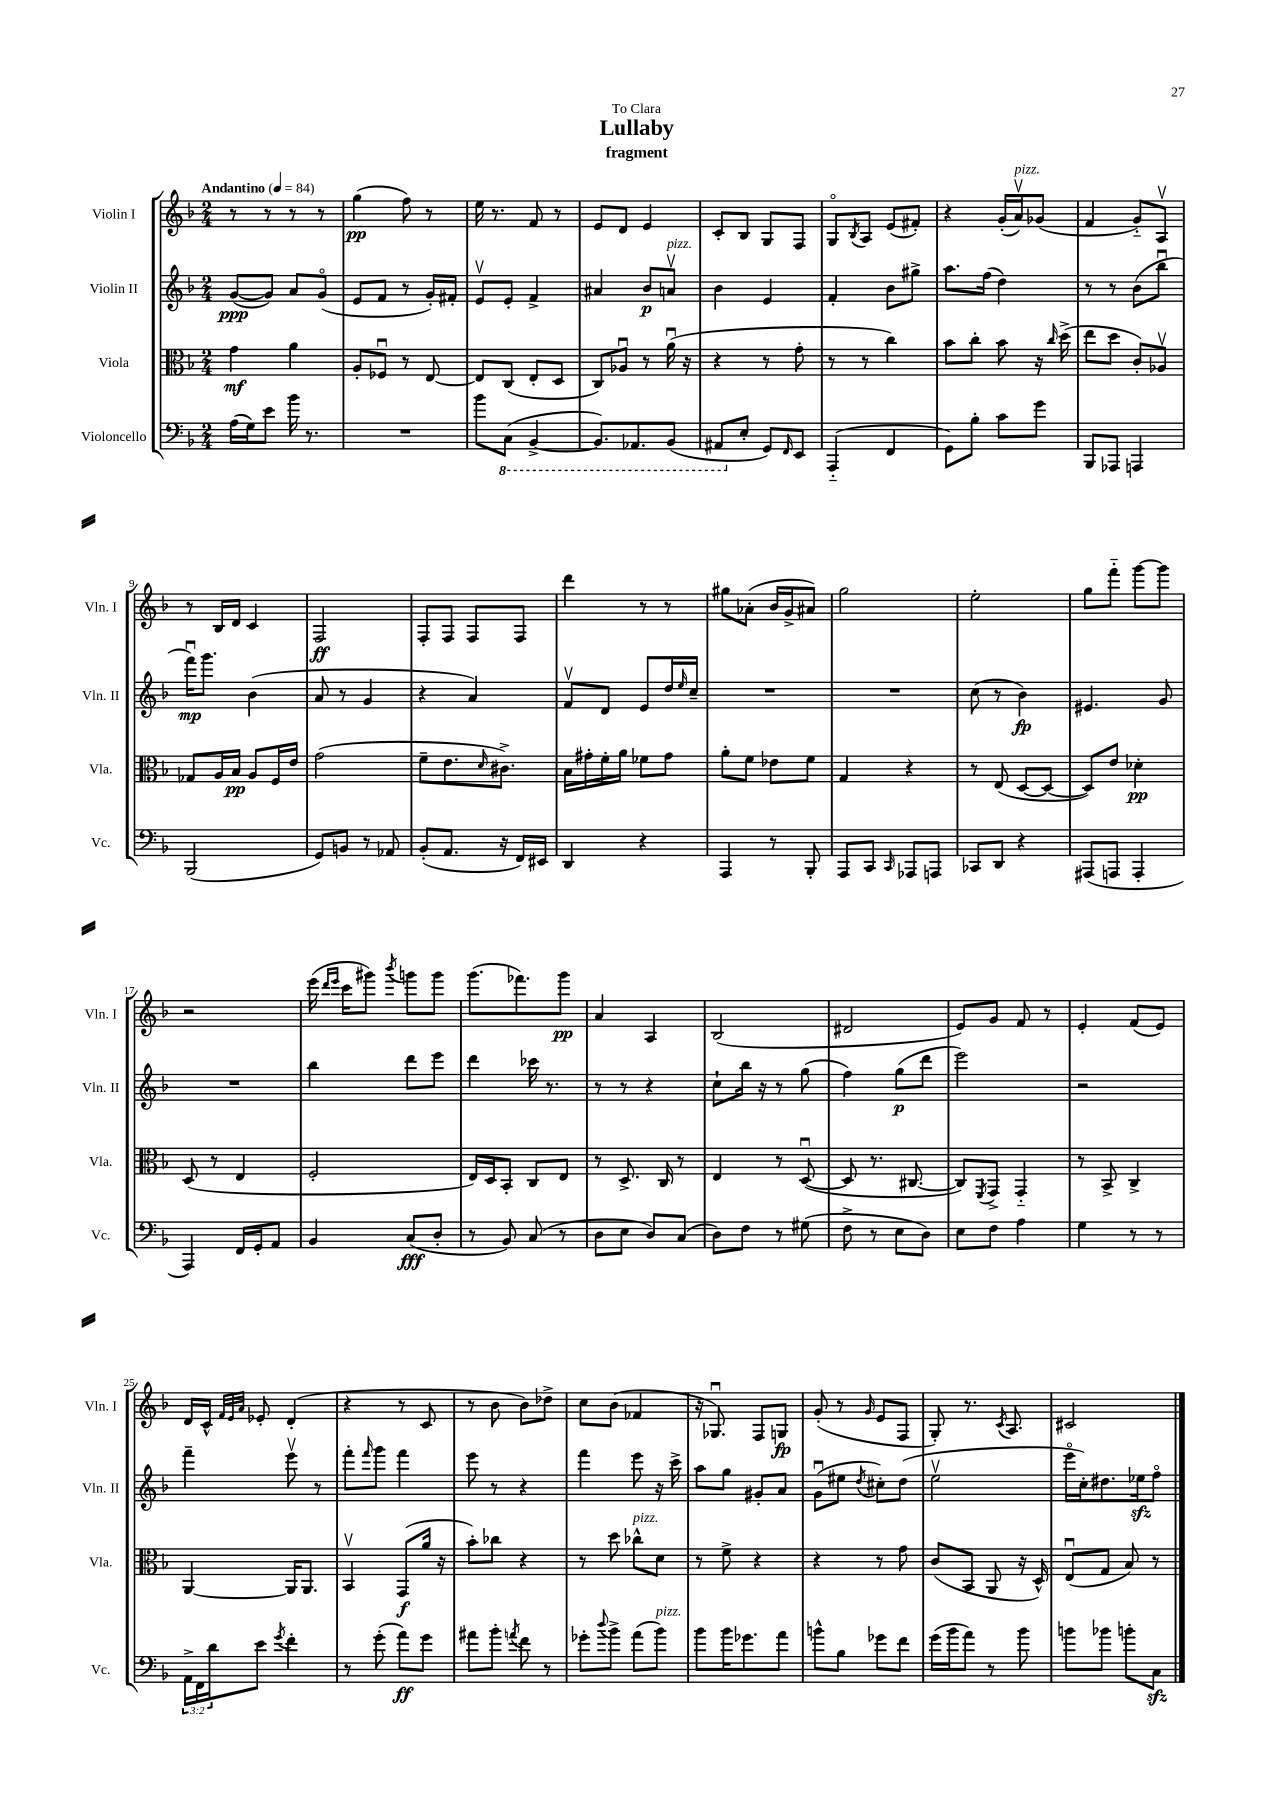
\header { title = "Lullaby" subtitle = "fragment" dedication = "To Clara" }
<<
\new StaffGroup <<
\new Staff = "s0" \with { instrumentName = "Violin I" shortInstrumentName = "Vln. I" } {
    \clef treble \key f \major \numericTimeSignature \time 2/4 \tempo "Andantino" 4 = 84
    r8 r8 r8 r8 |
    g''4\pp( f''8) r8 |
    e''16 r8. f'8 r8 |
    e'8 d'8 e'4 |
    c'8-. bes8 g8 f8 |
    g8\flageolet \acciaccatura { bes8 } a8 e'8( fis'8-.) |
    r4 g'16-.( a'16\upbow^\markup { \italic "pizz." }) ges'8( |
    f'4 g'8-_) a8\upbow |
    r8 bes16 d'16 c'4 |
    f2\ff |
    f8-. f8 f8 f8 |
    d'''4 r8 r8 |
    gis''8 aes'8-.( bes'16 g'16-> ais'8) |
    g''2 |
    e''2-. |
    g''8 f'''8-_ g'''8~ g'''8 |
    r2 |
    e'''16( \grace { d'''16 e'''16 } c'''16 gis'''8) \acciaccatura { bes'''8 } g'''8 g'''8 |
    g'''8.( fes'''8.) g'''8\pp |
    a'4 a4 |
    bes2( |
    dis'2 |
    e'8) g'8 f'8 r8 |
    e'4-. f'8( e'8) |
    d'16 c'16-^ \grace { f'32 e'32 a'32 } ees'8-. d'4-.( |
    r4 r8 c'8 |
    r8 bes'8 bes'8) des''8-> |
    c''8 bes'8( fes'4 |
    r16 ges8.\downbow) f8 g8\fp |
    g'8-.( r8 \grace { g'16 } e'8 f8 |
    g8-.) r8. \acciaccatura { c'8 } a8. |
    cis'2 \bar "|." |
}
\new Staff = "s1" \with { instrumentName = "Violin II" shortInstrumentName = "Vln. II" } {
    \clef treble \key f \major \numericTimeSignature \time 2/4
    g'8~\ppp( g'8) a'8 g'8\flageolet( |
    e'8 f'8 r8 g'16-.) fis'16-. |
    e'8\upbow e'8-. f'4-> |
    ais'4 bes'8\p a'8\upbow^\markup { \italic "pizz." } |
    bes'4 e'4 |
    f'4-. bes'8 gis''8-> |
    a''8. f''16( d''4) |
    r8 r8 bes'8( bes''8\downbow |
    f'''16\downbow\mp) g'''8. bes'4( |
    a'8 r8 g'4 |
    r4 a'4) |
    f'8\upbow d'8 e'8 d''16 \grace { e''16 } c''16-- |
    R2 |
    R2 |
    c''8( r8 bes'4\fp) |
    eis'4. g'8 |
    R2 |
    bes''4 d'''8 e'''8 |
    d'''4 ces'''16 r8. |
    r8 r8 r4 |
    c''8-! bes''16 r16 r8 g''8( |
    f''4) g''8\p( d'''8 |
    e'''2) |
    r2 |
    f'''4-- e'''8\upbow r8 |
    f'''8-. \grace { f'''16 } g'''8 f'''4 |
    e'''8 r8 r4 |
    f'''4 e'''8 r16 c'''16-> |
    a''8 g''8 gis'8-. a'8 |
    g'8\downbow( eis''8 \acciaccatura { d''8 } cis''8-.) d''8( |
    e''2\upbow |
    e'''16\flageolet c''16-.) dis''8. ees''16\sfz f''8\flageolet \bar "|." |
}
\new Staff = "s2" \with { instrumentName = "Viola" shortInstrumentName = "Vla." } {
    \clef alto \key f \major \numericTimeSignature \time 2/4
    g'4\mf a'4 |
    a8-. fes8\downbow r8 e8~ |
    e8 c8( e8-. d8 |
    c8) aes8\downbow r8 a'16\downbow( r16 |
    r4 r8 g'8-. |
    r8 r8 c''4) |
    bes'8 c''8-. bes'8 r16 \grace { c''16 } d''16->( |
    e''8 d''8 c'8-.) aes8\upbow |
    ges8 a16 bes16\pp a8 f16 e'16 |
    g'2( |
    f'8-- e'8. \grace { d'16 } cis'8.->) |
    bes16 gis'16-. f'16-. a'16 fes'8 gis'8 |
    a'8-. f'8 ees'8 f'8 |
    g4 r4 |
    r8 e8( d8~ d8~ |
    d8) e'8 des'4-.\pp |
    d8( r8 e4 |
    f2-. |
    e16) d16 bes,8-. c8 e8 |
    r8 d8.-> c16 r8 |
    e4 r8 d8~\downbow( |
    d8 r8. cis8.~ |
    cis8) \acciaccatura { f,8 } g,8-> g,4-_ |
    r8 bes,8-> c4-> |
    a,4~ a,16 a,8. |
    bes,4\upbow g,8\f( a'16 r16 |
    bes'8-.) ces''8 r4 |
    r8 d''8 ces''8-^^\markup { \italic "pizz." } d'8 |
    r8 f'8-> r4 |
    r4 r8 g'8 |
    c'8( bes,8 a,8 r16 d16-^) |
    e8\downbow( g8 bes8) r8 \bar "|." |
}
\new Staff = "s3" \with { instrumentName = "Violoncello" shortInstrumentName = "Vc." } {
    \clef bass \key f \major \numericTimeSignature \time 2/4 \override Staff.TupletNumber.text = #tuplet-number::calc-fraction-text
    a16( g16) e'8 bes'16 r8. |
    R2 |
    bes'8 \ottava #-1 c,8( bes,,4~-> |
    bes,,8.) aes,,8. bes,,8( |
    ais,,8 \ottava #0 e8-. g,8) \grace { f,16 } e,8 |
    a,,4-_( f,4 |
    g,8) bes8-. c'8 g'8 |
    bes,,8 aes,,8 a,,4 |
    bes,,2( |
    g,8) b,8 r8 aes,8 |
    bes,8-.( a,8. r16 f,16) eis,16 |
    d,4 r4 |
    a,,4 r8 bes,,8-. |
    a,,8 c,8 \grace { c,16 } aes,,8 a,,8 |
    ces,8 d,8 r4 |
    ais,,8( a,,8 a,,4-. |
    a,,4) f,16 g,16-. a,8 |
    bes,4 c8\fff( d8-. |
    r8 bes,8) c8( r8 |
    d8 e8 d8) c8( |
    d8) f8 r8 gis8( |
    f8-> r8 e8 d8) |
    e8 f8 a4 |
    g4 r8 r8 |
    \tuplet 3/2 { a,16-> f,16 d'16 } e'8 \acciaccatura { g'8 } f'4-. |
    r8 g'8-.( a'8\ff) g'8 |
    ais'8 bes'8-. \acciaccatura { a'8 } f'8 r8 |
    ges'8-. \appoggiatura { d''8 } bes'8-> a'8( bes'8^\markup { \italic "pizz." }) |
    bes'8 bes'16 ges'8. a'8 |
    b'8-^ bes8 ges'8 f'8 |
    g'16( bes'16 a'8) r8 bes'8 |
    b'8 bes'8 b'8-. c8\sfz \bar "|." |
}
>>
>>
